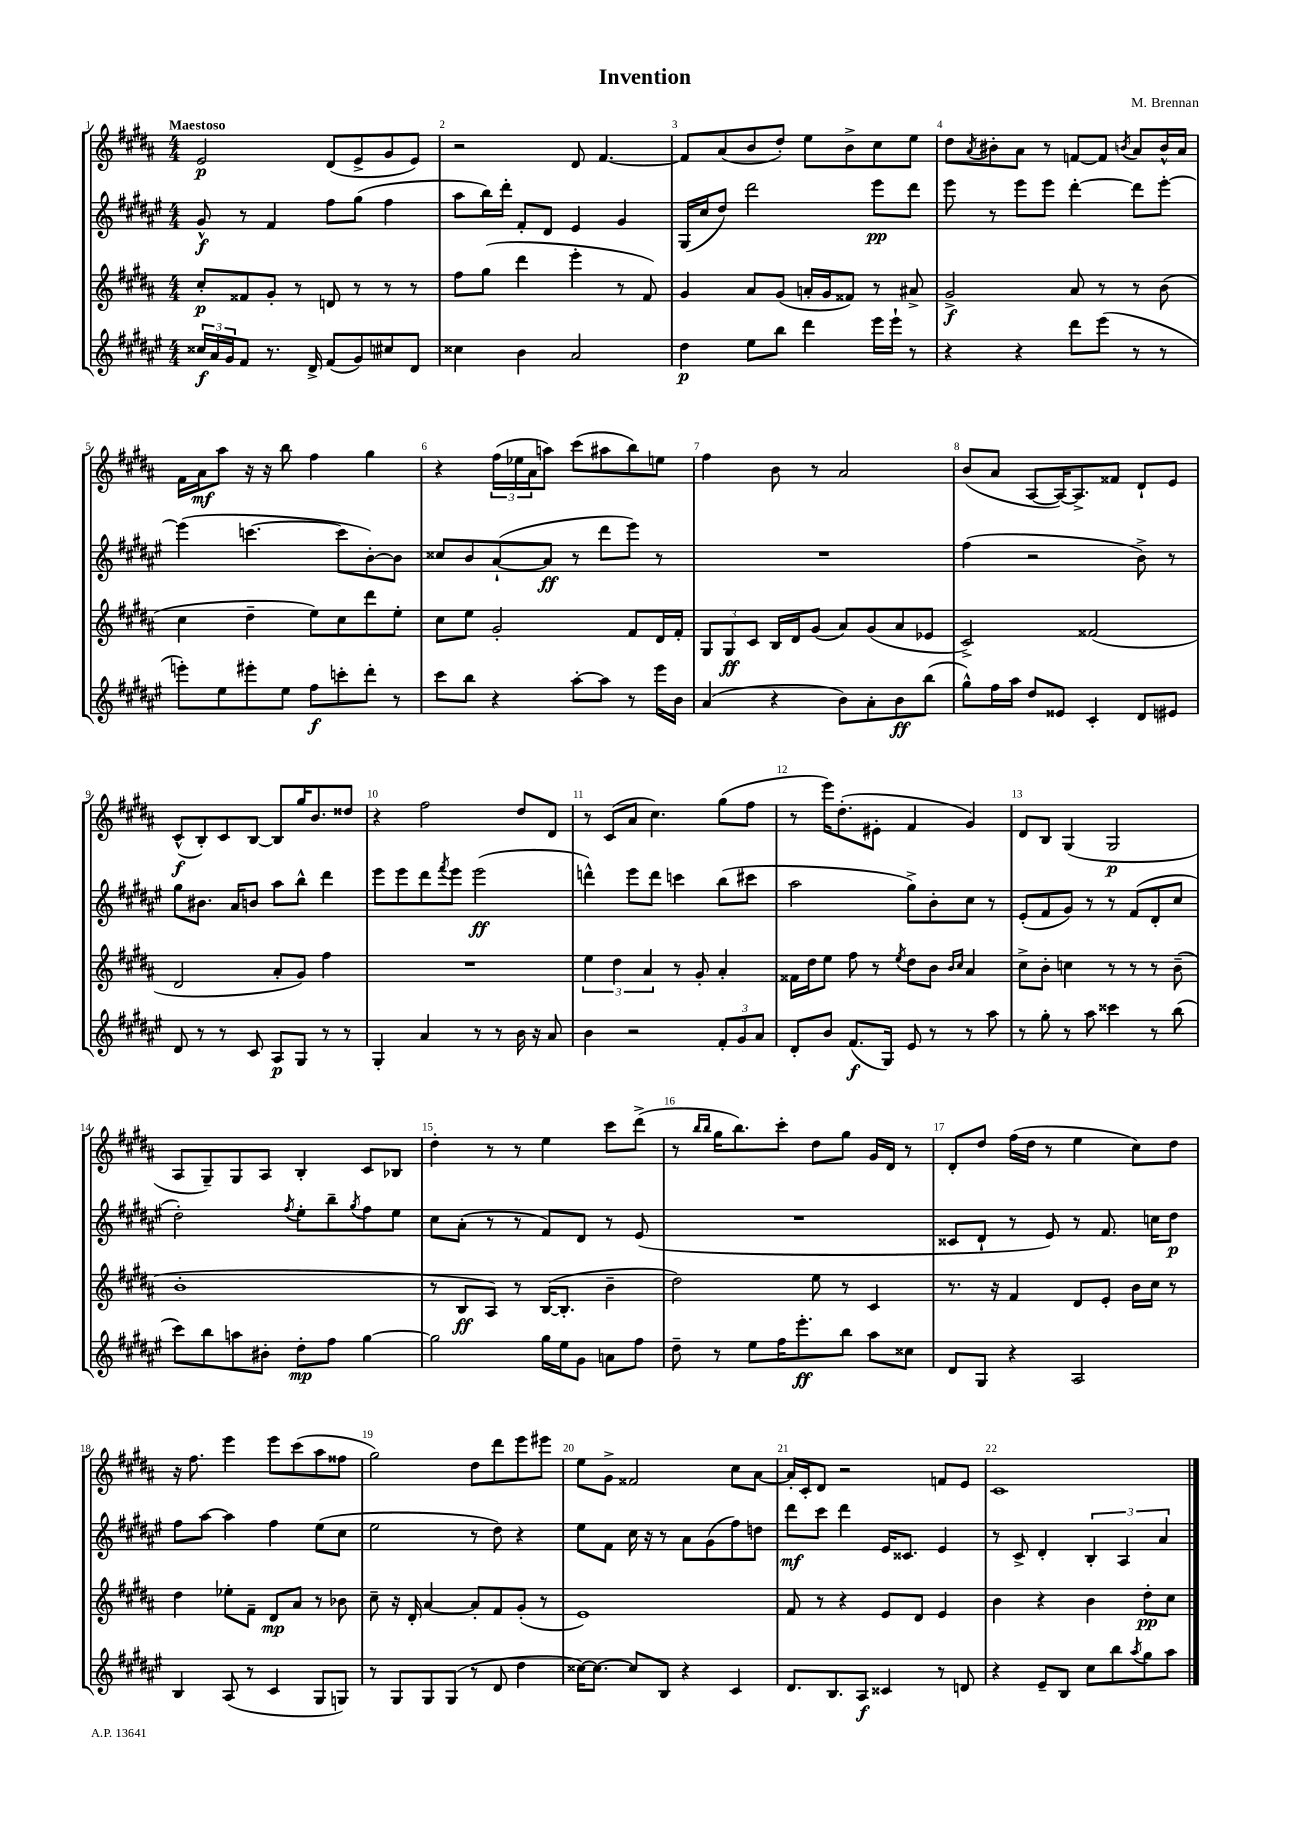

**kern	**kern	**kern	**kern
*staff4	*staff3	*staff2	*staff1
*clefG2	*clefG2	*clefG2	*clefG2
*k[f#c#g#d#a#e#]	*k[f#c#g#d#a#]	*k[f#c#g#d#a#e#]	*k[f#c#g#d#a#]
*M4/4	*M4/4	*M4/4	*M4/4
24cc##	8cc#'	8g#^^	2e
24a#	.	.	.
24g#	.	.	.
8f#	8f##	8r	.
8.r	8g#'	4f#	.
.	8r	.	.
16d#^	.	.	.
(8f#	8d	8ff#	(8d#
8g#)	8r	(8gg#	8e^
8cc#	8r	4ff#	8g#
8d#	8r	.	8e)
=	=	=	=
4cc##	8ff#	8aa#	2r
.	(8gg#	16bb)	.
.	.	16ddd#'	.
4b	4ddd#	8f#'	.
.	.	8d#	.
2a#	4eee'	4e#	8d#
.	.	.	[4.f#
.	8r	4g#	.
.	8f#)	.	.
=	=	=	=
4dd#	4g#	(16G#	8f#]
.	.	16cc#	.
.	.	8dd#)	(8a#
8ee#	8a#	2ddd#	8b
8bb	(8g#	.	8dd#')
4ddd#	16a'	.	8ee
.	16g#	.	.
.	8f##)	.	8b^
16eee#	8r	8eee#	8cc#
16eee#`	.	.	.
8r	8a#^	8ddd#	8ee
=	=	=	=
4r	2g#^	8eee#	8dd#
.	.	.	8qa#
.	.	8r	8b#'
4r	.	8eee#	8a#
.	.	8eee#	8r
8ddd#	8a#	[4ddd#'	[8f
(8eee#	8r	.	8f]
.	.	.	8qb
8r	8r	8ddd#]	8a#
8r	(8b	[8eee#'	16b^^
.	.	.	16a#
=	=	=	=
8eee')	4cc#	(4eee#]	16f#
.	.	.	16a#
8ee#	.	.	8aa#
8eee#'	4dd#~	[4.ccc	16r
.	.	.	16r
8ee#	.	.	8bb
8ff#	8ee)	.	4ff#
8ccc'	8cc#	8ccc]	.
8ddd#'	8ddd#	[8b')	4gg#
8r	8ee'	8b]	.
=	=	=	=
8ccc#	8cc#	8cc##	4r
8bb	8ee	8b	.
4r	2g#'	([8a#`	(24ff#
.	.	.	24ee-
.	.	.	24a#
.	.	8a#]	8aa)
[8aa#'	.	8r	(8ccc#
8aa#]	.	8ddd#	8aa#
8r	8f#	8eee#)	8bb)
16eee#	16d#	8r	8ee
16b	16f#'	.	.
=	=	=	=
(4a#	12G#	1r	4ff#
.	12G#	.	.
.	12c#	.	.
4r	16B	.	8b
.	16d#	.	.
.	(8g#	.	8r
8b)	8a#)	.	2a#
8a#'	(8g#	.	.
8b	8a#	.	.
(8bb	8e-	.	.
=	=	=	=
8gg#^^)	2c#^)	(4ff#	(8b
16ff#	.	.	8a#
16aa#	.	.	.
8dd#	.	2r	[8A#
8e##	.	.	16A#_)
.	.	.	8.A#^]
4c#'	(2f##	.	.
.	.	.	8f##
8d#	.	8b^)	8d#`
8e#	.	8r	8e
=	=	=	=
8d#	2d#	8gg#	(8c#^^
8r	.	8.b#	8B')
8r	.	.	8c#
.	.	16a#	.
8c#	.	8b	[8B
8A#	8a#'	8aa#	8B]
8G#	8g#)	8bb^^	16gg#
.	.	.	8.b
8r	4ff#	4ddd#	.
8r	.	.	8dd##
=	=	=	=
4G#'	1r	8eee#	4r
.	.	8eee#	.
4a#	.	8ddd#	2ff#
.	.	8qfff#	.
.	.	8eee#	.
8r	.	(2eee#	.
8r	.	.	.
16b	.	.	8dd#
16r	.	.	.
8a#	.	.	8d#
=	=	=	=
4b	6ee	4ddd^^)	8r
.	.	.	(8c#
.	6dd#	.	.
2r	.	8eee#	8a#
.	6a#	.	.
.	.	8ddd	4.cc#)
.	8r	4ccc	.
.	8g#'	.	.
12f#'	4a#'	(8bb	(8gg#
12g#	.	.	.
.	.	8ccc#	8ff#
12a#	.	.	.
=	=	=	=
8d#'	16f##	2aa#	8r
.	16dd#	.	.
8b	8ee	.	16eee)
.	.	.	(8.dd#'
(8.f#	8ff#	.	.
.	8r	.	8e#'
16G#)	.	.	.
.	8qee	.	.
8e#	8dd#	8gg#^)	4f#
8r	8b	8b'	.
.	16qqb	.	.
.	16qqcc#	.	.
8r	4a#	8cc#	4g#)
8aa#	.	8r	.
=	=	=	=
8r	8cc#^	(8e#'	8d#
8gg#'	8b'	8f#	8B
8r	4cc	8g#)	(4G#
8aa#	.	8r	.
4ccc##	8r	8r	2G#
.	8r	(8f#	.
8r	8r	8d#'	.
(8bb	(8b~	8cc#	.
=	=	=	=
8ccc#)	1b'	2dd#')	8A#
8bb	.	.	8G#~)
8aa	.	.	8G#
8b#'	.	.	8A#
.	.	8qff#	.
8dd#'	.	8ee#'	4B'
8ff#	.	8bb~	.
.	.	8qgg#	.
[4gg#	.	8ff#	8c#
.	.	8ee#	8B-
=	=	=	=
2gg#]	8r	8cc#	4dd#'
.	8B	(8a#'	.
.	8A#)	8r	8r
.	8r	8r	8r
16gg#	([16B	8f#)	4ee
16ee#	8.B']	.	.
8g#	.	8d#	.
8a	4b~	8r	8ccc#
8ff#	.	(8e#	(8ddd#^
=	=	=	=
8dd#~	2dd#)	1r	8r
.	.	.	16qqbb
.	.	.	16qqbb
8r	.	.	16gg#
.	.	.	8.bb)
8ee#	.	.	.
16ff#	.	.	8ccc#'
8.eee#'	.	.	.
.	8ee	.	8dd#
8bb	8r	.	8gg#
8aa#	4c#	.	16g#
.	.	.	16d#
8cc##	.	.	8r
=	=	=	=
8d#	8.r	8c##	8d#'
8G#	.	8d#`	8dd#
.	16r	.	.
4r	4f#	8r	(16ff#
.	.	.	16dd#
.	.	8e#)	8r
2A#	8d#	8r	4ee
.	8e'	8.f#	.
.	16b	.	8cc#)
.	16cc#	16cc	.
.	8r	8dd#	8dd#
=	=	=	=
4B	4dd#	8ff#	16r
.	.	.	8.ff#
.	.	[8aa#	.
(8A#	8ee-'	4aa#]	4eee
8r	8f#~	.	.
4c#	8d#	4ff#	8eee
.	8a#	.	(8ccc#
8G#	8r	(8ee#	8aa#
8G)	8b-	8cc#	8ff##
=	=	=	=
8r	8cc#~	2ee#	2gg#)
8G#	16r	.	.
.	16d#'	.	.
8G#	[4a#	.	.
(8G#	.	.	.
8r	8a#']	8r	8dd#
8d#	8f#	8dd#)	8ddd#
4dd#	(8g#'	4r	8eee
.	8r	.	8eee#
=	=	=	=
[16cc##)	1e)	8ee#	8ee
8.cc##_	.	.	.
.	.	8f#	8g#^
8cc##]	.	16cc#	2f##
.	.	16r	.
8B	.	8r	.
4r	.	8a#	.
.	.	(8g#	.
4c#	.	8ff#)	8cc#
.	.	8dd	[8a#
=	=	=	=
8.d#	8f#	8ddd#	16a#']
.	.	.	16c#'
.	8r	8ccc#	8d#
8.B	.	.	.
.	4r	4ddd#	2r
8A#	.	.	.
4c##	8e	16e#	.
.	.	8.c##	.
.	8d#	.	.
8r	4e	4e#	8f
8d	.	.	8e
=	=	=	=
4r	4b	8r	1c#
.	.	8c#^	.
8e#~	4r	4d#'	.
8B	.	.	.
8cc#	4b	6B'	.
8bb	.	.	.
.	.	6A#	.
8qaa#	.	.	.
8gg#	8dd#'	.	.
.	.	6a#	.
8aa#	8cc#	.	.
==	==	==	==
*-	*-	*-	*-
